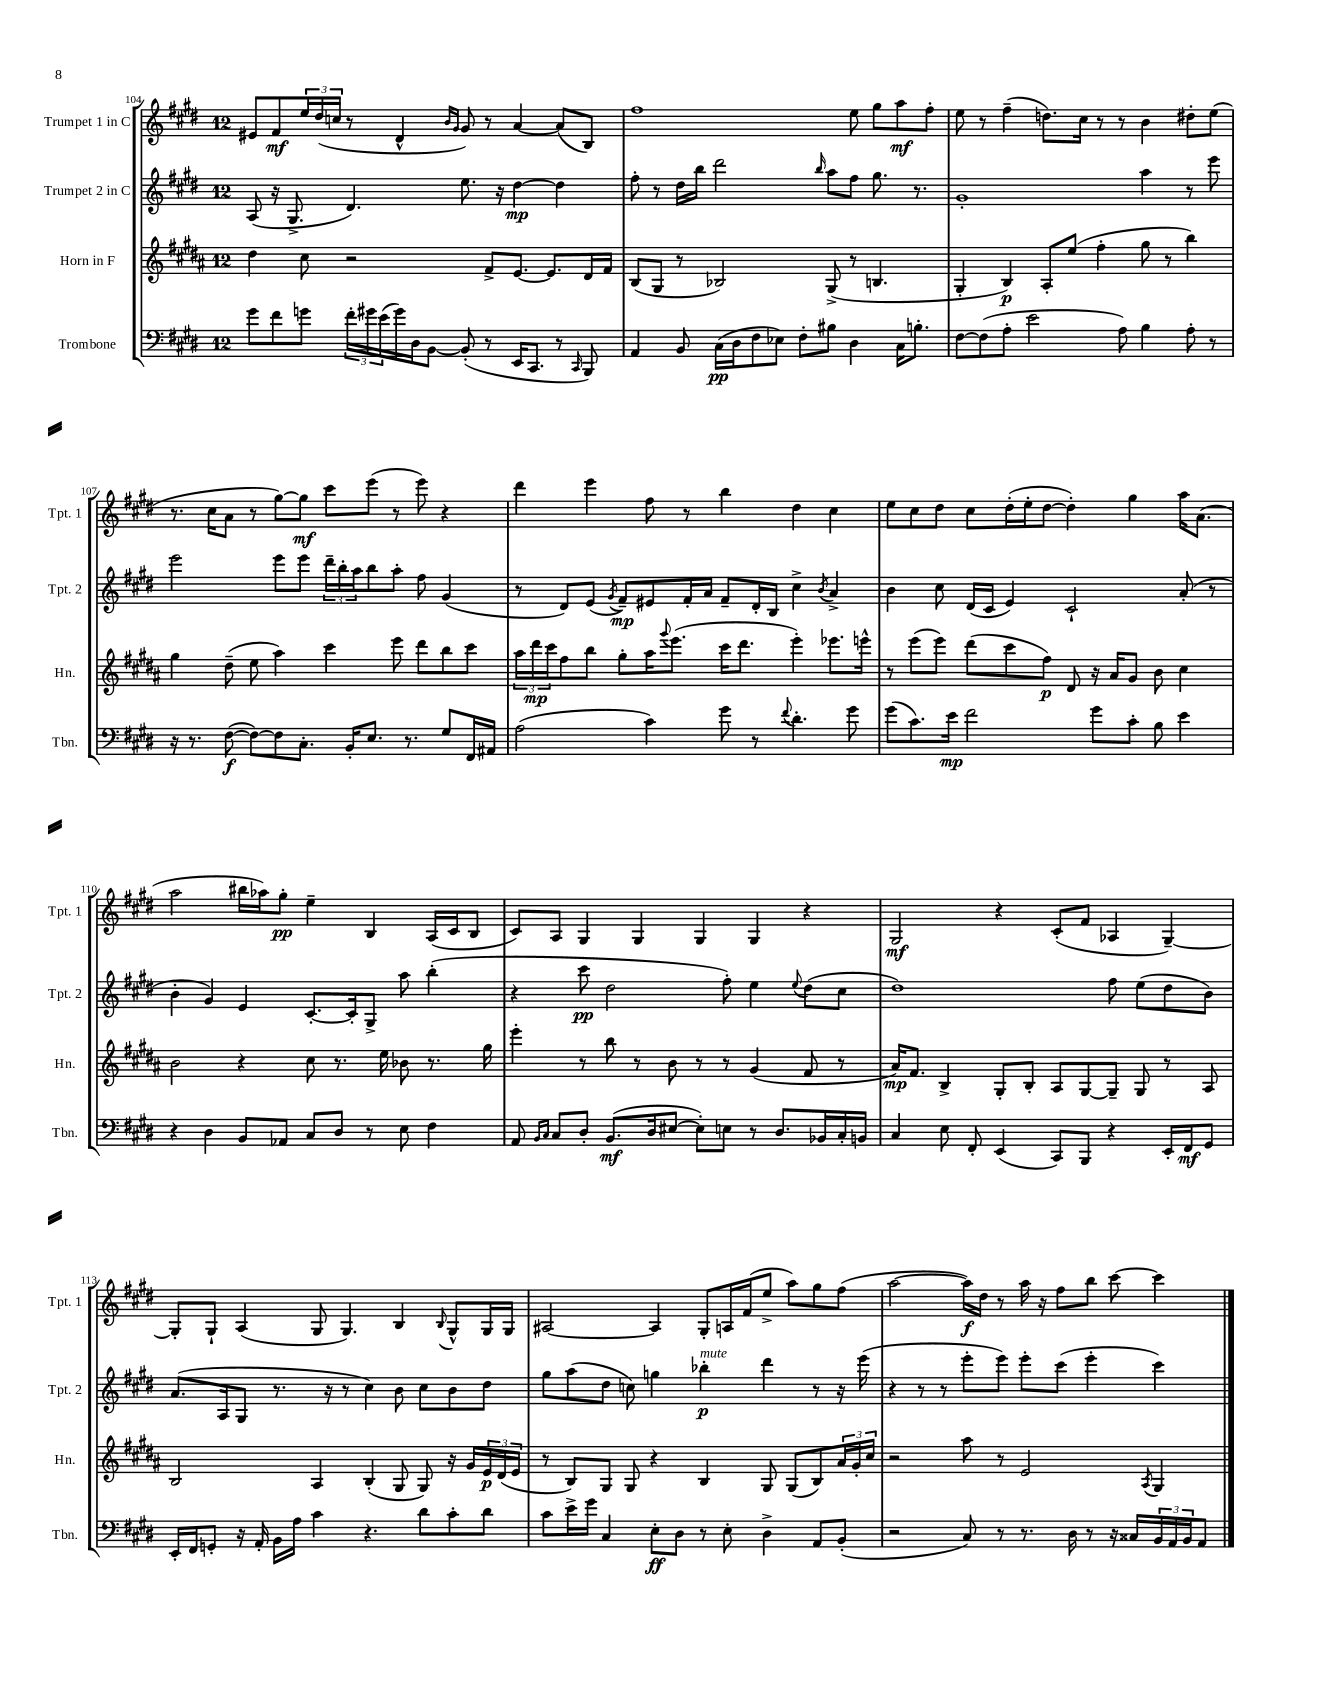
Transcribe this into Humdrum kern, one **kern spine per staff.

**kern	**dynam	**kern	**dynam	**kern	**dynam	**kern	**dynam
*part4	*part4	*part3	*part3	*part2	*part2	*part1	*part1
*staff4	*staff4	*staff3	*staff3	*staff2	*staff2	*staff1	*staff1
*I"Trombone	*	*I"Horn in F	*	*I"Trumpet 2 in C	*	*I"Trumpet 1 in C	*
*I'Tbn.	*	*I'Hn.	*	*I'Tpt. 2	*	*I'Tpt. 1	*
*clefF4	*	*clefG2	*	*clefG2	*	*clefG2	*
*k[f#c#g#d#]	*	*k[f#c#g#d#a#]	*	*k[f#c#g#d#]	*	*k[f#c#g#d#]	*
*M12/8	*	*M12/8	*	*M12/8	*	*M12/8	*
=104	=104	=104	=104	=104	=104	=104	=104
8g#\L	.	4dd#\	.	(8A/	.	8e#X/L	.
8f#\	.	.	.	16r	.	8f#/	mf
.	.	.	.	8.G#^/	.	.	.
8gn\J	.	8cc#\	.	.	.	24ee/L	.
.	.	.	.	.	.	(24dd#/	.
.	.	.	.	.	.	24ccn/JJ	.
24f#'\LL	.	2r	.	4.d#/)	.	8r	.
24g#X\	.	.	.	.	.	.	.
(24e\	.	.	.	.	.	.	.
16g#\)	.	.	.	.	.	4d#^^/	.
16D#\J	.	.	.	.	.	.	.
[8BB\J	.	.	.	.	.	.	.
.	.	.	.	.	.	16qqb/LL	.
.	.	.	.	.	.	16qqg#/JJ	.
(8BB'/]	.	.	.	8.ee\	.	8g#/)	.
8r	.	8f#^/L	.	.	.	8r	.
.	.	.	.	16r	.	.	.
16EE/KL	.	[8.e/J	.	[4dd#\	mp	[4a/	.
8.CC#/J	.	.	.	.	.	.	.
.	.	8.e/L]	.	.	.	.	.
8r	.	.	.	4dd#\]	.	(8a/L]	.
16qqCC#/	.	.	.	.	.	.	.
8BBB/)	.	16d#/L	.	.	.	8B/J)	.
.	.	16f#/JJ	.	.	.	.	.
=105	=105	=105	=105	=105	=105	=105	=105
4AA/	.	(8B/L	.	8ff#'\	.	1ff#	.
.	.	8G#/J	.	8r	.	.	.
8BB/	.	8r	.	16dd#\LL	.	.	.
.	.	.	.	16bb\JJ	.	.	.
(16C#\LL	pp	2B-X/)	.	2ddd#\	.	.	.
16D#\J	.	.	.	.	.	.	.
8F#\	.	.	.	.	.	.	.
8E-X\J)	.	.	.	.	.	.	.
8F#'\L	.	.	.	.	.	.	.
.	.	.	.	16qqbb/	.	.	.
8B#X\J	.	(8G#^/	.	8aa\L	.	.	.
4D#\	.	8r	.	8ff#\J	.	8ee\	.
.	.	4.Bn/	.	8.gg#\	.	8gg#\L	.
16C#\KL	.	.	.	.	.	8aa\	mf
8.Bn'\J	.	.	.	8.r	.	.	.
.	.	.	.	.	.	8ff#'\J	.
=106	=106	=106	=106	=106	=106	=106	=106
[8F#\L	.	4G#'/	.	1g#'	.	8ee\	.
(8F#\]	.	.	.	.	.	8r	.
8A'\J	.	4B/)	p	.	.	(4ff#~\	.
2e\	.	.	.	.	.	.	.
.	.	8A#'/L	.	.	.	8.ddn\L)	.
.	.	(8ee/J	.	.	.	.	.
.	.	.	.	.	.	16cc#\Jk	.
.	.	4ff#'\	.	.	.	8r	.
8A\)	.	.	.	.	.	8r	.
4B\	.	8gg#\	.	4aa\	.	4b\	.
.	.	8r	.	.	.	.	.
8A'\	.	4bb\)	.	8r	.	8dd#X'\L	.
8r	.	.	.	8eee\	.	(8ee\J	.
!!LO:LB:g=z
=107	=107	=107	=107	=107	=107	=107	=107
16r	.	4gg#\	.	2eee\	.	8.r	.
8.r	.	.	.	.	.	.	.
.	.	.	.	.	.	16cc#\KL	.
([8F#\	f	(8dd#~\	.	.	.	8a\J	.
8F#\L_)	.	8ee\	.	.	.	8r	.
8F#\]	.	4aa#\)	.	8eee\L	.	[8gg#\L)	.
8.C#'\J	.	.	.	8eee\J	.	8gg#\J]	mf
.	.	4ccc#\	.	24ddd#~\LL	.	8ccc#\L	.
.	.	.	.	24bb'\	.	.	.
16BB'/KL	.	.	.	.	.	.	.
.	.	.	.	24aa\J	.	.	.
8.E/J	.	.	.	8bb\	.	(8eee\J	.
.	.	8eee\	.	8aa'\J	.	8r	.
8.r	.	.	.	.	.	.	.
.	.	8ddd#\L	.	8ff#\	.	8eee\)	.
8G#/L	.	8bb\	.	(4g#/	.	4r	.
16FF#/L	.	8ccc#\J	.	.	.	.	.
16AA#X/JJ	.	.	.	.	.	.	.
=108	=108	=108	=108	=108	=108	=108	=108
(2A\	.	24aa#\LL	.	8r	.	4ddd#\	.
.	.	24ddd#\	mp	.	.	.	.
.	.	24ccc#\J	.	.	.	.	.
.	.	8ff#\	.	8d#/L)	.	.	.
.	.	8bb\J	.	(8e/J	.	4eee\	.
.	.	.	.	8qg#/	.	.	.
.	.	8gg#'\L	.	8f#~/L)	mp	.	.
4c#\)	.	16aa#\K	.	8e#X/	.	8ff#\	.
.	.	8qqggg#/	.	.	.	.	.
.	.	(8.eee\J	.	.	.	.	.
.	.	.	.	16f#'/L	.	8r	.
.	.	.	.	16a/JJ	.	.	.
8g#\	.	16ccc#\KL	.	8f#~/L	.	4bb\	.
.	.	8.ddd#\J	.	.	.	.	.
8r	.	.	.	16d#'/L	.	.	.
.	.	.	.	16B/JJ	.	.	.
8qqf#/	.	.	.	.	.	.	.
4.d#'\	.	4eee'\)	.	4cc#^\	.	4dd#\	.
.	.	.	.	8qb/	.	.	.
.	.	8.eee-X\L	.	4a^/	.	4cc#\	.
8g#\	.	.	.	.	.	.	.
.	.	16eeen^^\Jk	.	.	.	.	.
=109	=109	=109	=109	=109	=109	=109	=109
(8g#\L	.	8r	.	4b\	.	8ee\L	.
8.c#\)	.	(8eee\L	.	.	.	8cc#\	.
.	.	8eee\J)	.	8cc#\	.	8dd#\J	.
16e\Jk	mp	.	.	.	.	.	.
2f#\	.	(8ddd#\L	.	(16d#/LL	.	8cc#\L	.
.	.	.	.	16c#/JJ	.	.	.
.	.	8ccc#\	.	4e/)	.	(16dd#'\L	.
.	.	.	.	.	.	16ee'\J	.
.	.	8ff#\J)	p	.	.	[8dd#\J	.
.	.	8d#/	.	2c#`/	.	4dd#'\])	.
8g#\L	.	16r	.	.	.	.	.
.	.	16a#/KL	.	.	.	.	.
8c#'\J	.	8g#/J	.	.	.	4gg#\	.
8B\	.	8b\	.	.	.	.	.
4e\	.	4cc#\	.	(8a'/	.	16aa\KL	.
.	.	.	.	.	.	(8.a\J	.
.	.	.	.	8r	.	.	.
!!LO:LB:g=z
=110	=110	=110	=110	=110	=110	=110	=110
4r	.	2b\	.	4b'\	.	2aa\	.
4D#\	.	.	.	4g#/)	.	.	.
8BB/L	.	4r	.	4e/	.	16bb#X\LL	.
.	.	.	.	.	.	16aa-X\J)	.
8AA-X/J	.	.	.	.	.	8gg#'\J	pp
8C#/L	.	8cc#\	.	[8.c#'/L	.	4ee~\	.
8D#/J	.	8.r	.	.	.	.	.
.	.	.	.	16c#'/k]	.	.	.
8r	.	.	.	8G#^/J	.	4B/	.
.	.	16ee\	.	.	.	.	.
8E\	.	8b-X\	.	8aa\	.	.	.
4F#\	.	8.r	.	(4bb'\	.	(16A/LL	.
.	.	.	.	.	.	16c#/J	.
.	.	.	.	.	.	8B/J	.
.	.	16gg#\	.	.	.	.	.
=111	=111	=111	=111	=111	=111	=111	=111
8AA/	.	4eee'\	.	4r	.	8c#/L)	.
16qqBB/LL	.	.	.	.	.	.	.
16qqC#/JJ	.	.	.	.	.	.	.
8C#/L	.	.	.	.	.	8A/J	.
8D#'/J	.	8r	.	8ccc#\	pp	4G#/	.
(8.BB/L	mf	8bb\	.	2dd#\	.	.	.
.	.	8r	.	.	.	4G#/	.
16D#/k	.	.	.	.	.	.	.
[8E#X/J	.	8b\	.	.	.	.	.
8E#'\L])	.	8r	.	.	.	4G#/	.
8En\J	.	8r	.	8ff#'\)	.	.	.
8r	.	(4g#/	.	4ee\	.	4G#/	.
8.D#/L	.	.	.	.	.	.	.
.	.	.	.	8qqee/	.	.	.
.	.	8f#/	.	(8dd#\L	.	4r	.
16BB-X/L	.	.	.	.	.	.	.
16C#'/	.	8r	.	8cc#\J	.	.	.
16BBn/JJ	.	.	.	.	.	.	.
=112	=112	=112	=112	=112	=112	=112	=112
4C#/	.	16a#/KL)	mp	1dd#)	.	2G#/	mf
.	.	8.f#/J	.	.	.	.	.
8E\	.	4B^/	.	.	.	.	.
8FF#'/	.	.	.	.	.	.	.
(4EE/	.	8G#'/L	.	.	.	4r	.
.	.	8B'/J	.	.	.	.	.
8CC#/L)	.	8A#/L	.	.	.	(8c#'/L	.
8BBB/J	.	[8G#/	.	.	.	8f#/J	.
4r	.	8G#~/J]	.	8ff#\	.	4A-X/	.
.	.	8G#/	.	(8ee\L	.	.	.
16EE'/LL	.	8r	.	8dd#\	.	[4G#~/)	.
16FF#/J	mf	.	.	.	.	.	.
8GG#/J	.	8A#/	.	8b\J)	.	.	.
!!LO:LB:g=z
=113	=113	=113	=113	=113	=113	=113	=113
16EE'/LL	.	2B/	.	(8.a/L	.	8G#'/L]	.
16FF#/J	.	.	.	.	.	.	.
8GGn'/J	.	.	.	.	.	8G#`/J	.
.	.	.	.	16A/k	.	.	.
16r	.	.	.	8G#/J	.	(4A/	.
16AA'/	.	.	.	.	.	.	.
16BB\LL	.	.	.	8.r	.	.	.
16A\JJ	.	.	.	.	.	.	.
4c#\	.	4A#/	.	.	.	8G#/	.
.	.	.	.	16r	.	.	.
.	.	.	.	8r	.	4.G#/)	.
4.r	.	(4B'/	.	4cc#\)	.	.	.
.	.	8G#/	.	8b\	.	4B/	.
8d#\L	.	8G#/)	.	8cc#\L	.	.	.
.	.	.	.	.	.	8qqB/	.
8c#'\	.	16r	.	8b\	.	8G#^^/L	.
.	.	16g#/LL	.	.	.	.	.
8d#\J	.	24e/	p	8dd#\J	.	16G#/L	.
.	.	(24d#/	.	.	.	.	.
.	.	.	.	.	.	16G#/JJ	.
.	.	24e/JJ	.	.	.	.	.
=114	=114	=114	=114	=114	=114	=114	=114
8c#\L	.	8r	.	8gg#\L	.	[2A#X/	.
16e^\L	.	8B/L)	.	(8aa\	.	.	.
16g#\JJ	.	.	.	.	.	.	.
4C#/	.	8G#/J	.	8dd#\J	.	.	.
.	.	8G#/	.	8ccn\)	.	.	.
8E'\L	ff	4r	.	4ggn\	.	4A#/]	.
8D#\J	.	.	.	.	.	.	.
!	!	!	!	!LO:TX:a:i:t=mute	!	!	!
8r	.	4B/	.	4bb-X'\	p	8G#'/L	.
8E'\	.	.	.	.	.	16An/L	.
.	.	.	.	.	.	(16f#/J	.
4D#^\	.	8G#/	.	4ddd#\	.	8ee^/J	.
.	.	(8G#/L	.	.	.	8aa\L)	.
8AA/L	.	8B/)	.	8r	.	8gg#\	.
(8BB'/J	.	24a#/L	.	16r	.	(8ff#\J	.
.	.	24g#'/	.	.	.	.	.
.	.	.	.	(16eee\	.	.	.
.	.	24cc#/JJ	.	.	.	.	.
=115	=115	=115	=115	=115	=115	=115	=115
2r	.	2r	.	4r	.	[2aa\	.
.	.	.	.	8r	.	.	.
.	.	.	.	8r	.	.	.
8C#/)	.	8aa#\	.	8eee'\L	.	16aa\LL])	f
.	.	.	.	.	.	16dd#\JJ	.
8r	.	8r	.	8eee\J)	.	8r	.
8.r	.	2e/	.	8eee'\L	.	16aa\	.
.	.	.	.	.	.	16r	.
.	.	.	.	(8ccc#\J	.	8ff#\L	.
16D#\	.	.	.	.	.	.	.
8r	.	.	.	4eee'\	.	8bb\J	.
16r	.	.	.	.	.	[8ccc#\	.
16C##X/LL	.	.	.	.	.	.	.
.	.	8qA#/	.	.	.	.	.
24BB/	.	4G#/	.	4ccc#\)	.	4ccc#\]	.
24AA/	.	.	.	.	.	.	.
24BB/J	.	.	.	.	.	.	.
8AA/J	.	.	.	.	.	.	.
==	==	==	==	==	==	==	==
*-	*-	*-	*-	*-	*-	*-	*-
